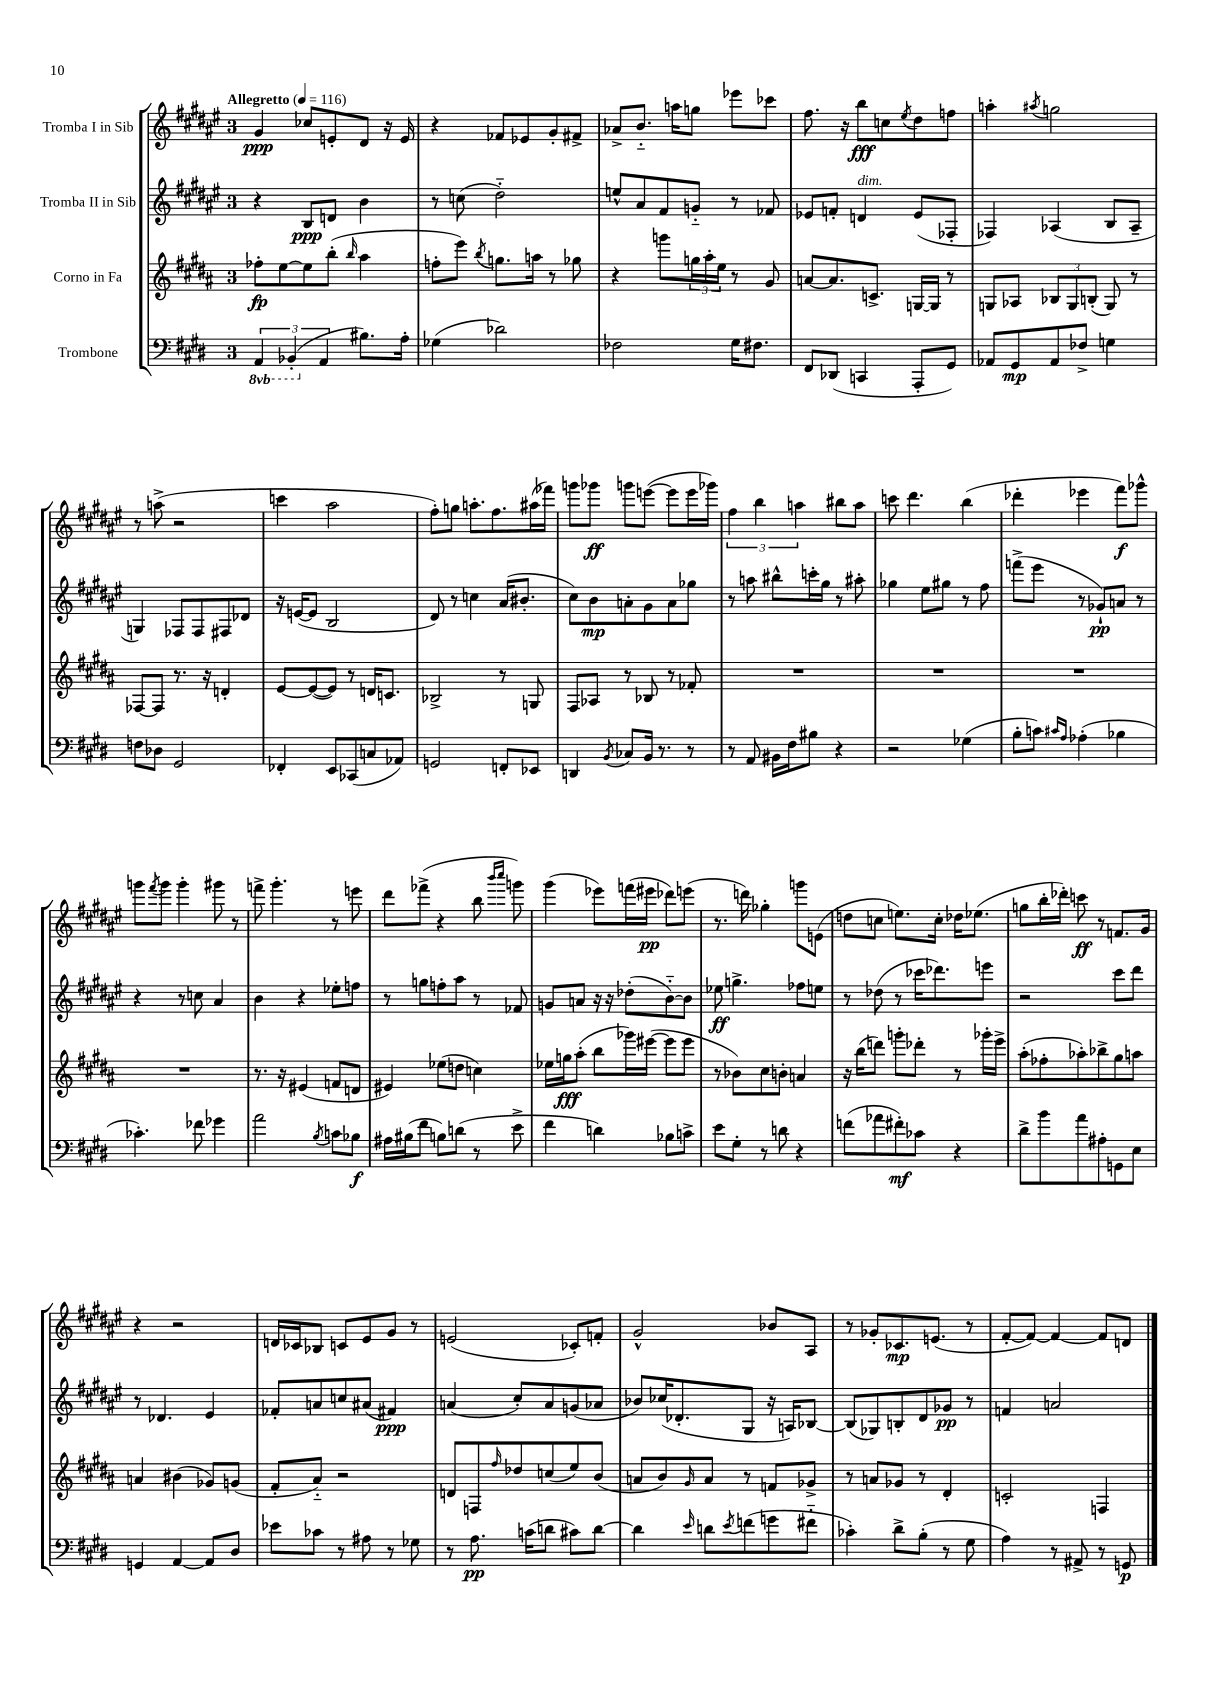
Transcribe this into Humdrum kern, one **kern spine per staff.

**kern	**kern	**kern	**kern
*staff4	*staff3	*staff2	*staff1
*clefF4	*clefG2	*clefG2	*clefG2
*k[f#c#g#d#]	*k[f#c#g#d#a#]	*k[f#c#g#d#a#e#]	*k[f#c#g#d#a#e#]
*M3/4	*M3/4	*M3/4	*M3/4
*MM116	*MM116	*MM116	*MM116
6AAA	8ff-'	4r	4g#
.	[8ee	.	.
(6BBB-'	.	.	.
.	8ee]	8B	8cc-
6AA	.	.	.
.	(8bb'	8d	8e'
.	16qqbb	.	.
8.B#)	4aa#	4b	8d#
.	.	.	16r
16A'	.	.	16e
=	=	=	=
(4G-	8ff'	8r	4r
.	8eee)	(8cc	.
.	8qbb	.	.
2d-)	8.gg	2dd#'~)	8f-
.	.	.	8e-
.	16aa	.	.
.	8r	.	8g#'
.	8gg-	.	8f#^
=	=	=	=
2F-	4r	8ee^^	8a-^
.	.	8a#	8.b'~
.	8ggg	8f#	.
.	.	.	16aa
.	24gg	8g'~	8gg
.	24aa#'	.	.
.	24ee	.	.
16G#	8r	8r	8eee-
8.F#	.	.	.
.	8g#	8f-	8ccc-
=	=	=	=
8FF#	[8a	8e-	8.ff#
(8DD-	8.a]	8f'	.
.	.	.	16r
4CC	.	4d	8bb
.	8.c^	.	.
.	.	.	8cc
.	.	.	8qee#
8AAA'	[16G	(8e-	8dd#
.	16G]	.	.
8GG#)	8r	8F-'	8ff
=	=	=	=
8AA-	8G	4F-)	4aa'
8GG#	8A-	.	.
.	.	.	8qaa#
8AA-	12B-	(4A-	2gg
.	12G	.	.
8F-^	.	.	.
.	(12B'	.	.
4G	8G)	8B	.
.	8r	8A-~	.
=	=	=	=
8F	[8F-	4G)	8r
8D-	8F-]	.	(8aa^
2GG#	8.r	8F-	2r
.	.	8F-	.
.	16r	.	.
.	4d'	8F#	.
.	.	8d-	.
=	=	=	=
4FF-'	[8e	16r	4ccc
.	.	([16e	.
.	(8e_	8e]	.
8EE	8e])	2B	2aa#
(8CC-	8r	.	.
8C	16d	.	.
.	8.c	.	.
8AA-)	.	.	.
=	=	=	=
2GG	2B-^	8d#)	8ff#')
.	.	8r	8gg
.	.	4cc	8.aa'
.	.	.	8.ff#
8FF'	8r	(16a#	.
.	.	8.b#'	.
8EE-	8G	.	(16aa#
.	.	.	16fff-)
=	=	=	=
4DD	8F#	8cc#)	8ggg
.	8A-	8b	8ggg-
8qBB	.	.	.
8C-	8r	8a'	8ggg
16BB	8B-	8g#	([8eee
8.r	.	.	.
.	8r	8a	8eee]
8r	8f-'	8gg-	16eee
.	.	.	16ggg-)
=	=	=	=
8r	2.r	8r	6ff#
8AA	.	8aa	.
.	.	.	6bb
16BB#	.	8bb#^^	.
16F#	.	.	.
.	.	.	6aa
8B#	.	16ccc'	.
.	.	16gg#	.
4r	.	8r	8bb#
.	.	8aa#'	8aa
=	=	=	=
2r	2.r	4gg-	8ccc
.	.	.	4.ddd#
.	.	8ee#	.
.	.	8gg#	.
(4G-	.	8r	(4bb
.	.	8ff#	.
=	=	=	=
8B'	2.r	(8fff^	4ddd-'
8c)	.	8eee#	.
16qqc#	.	.	.
16qqA	.	.	.
(4A-'	.	8r	4eee-
.	.	8g-`)	.
4B-	.	8a	8fff#)
.	.	8r	8ggg-^^
=	=	=	=
4.c-')	2.r	4r	8ggg
.	.	.	8qfff#
.	.	.	8ggg
.	.	8r	4ggg'
8f-	.	8cc	.
4g-	.	4a#	8ggg#
.	.	.	8r
=	=	=	=
2a	8.r	4b	8fff^
.	.	.	4.ggg#'
.	16r	.	.
.	(4e#	4r	.
8qB	.	.	.
8c	8f	8ee-'	8r
8B-	8d	8ff	8eee
=	=	=	=
16A#	4e#)	8r	8ddd#
(16B#	.	.	.
8f#	.	8gg	(8fff-^
8B)	(8ee-	8ff'	4r
(8d	8dd	8aa#	.
8r	4cc)	8r	8bb
.	.	.	16qqbbb
.	.	.	16qqcccc#
8e^	.	8f-	8ggg)
=	=	=	=
4f#	16ee-	8g	(4ggg#
.	16gg	.	.
.	(8aa#'	8a	.
4d)	8bb	16r	8eee-)
.	.	16r	.
.	16ggg-)	(8dd-'	(16fff
.	([16eee#	.	16eee#
8B-	8eee#]	[8b'~)	8ddd-)
8c^	8eee#	8b]	(8eee
=	=	=	=
8e	8r	8ee-	8.r
8G#'	8b-)	4.gg^	.
.	.	.	16ddd)
8r	8cc#	.	4gg-'
8d	8b'	.	.
4r	4a	8ff-	8ggg
.	.	8ee	(8e
=	=	=	=
(8f	16r	8r	8dd
.	(16bb	.	.
8a-	8ddd)	(8dd-	8cc
8f#')	8ggg'	8r	8.ee)
8c-	8ddd-'	16ccc-	.
.	.	8.ddd-)	16cc'
4r	8r	.	16dd-
.	.	.	(8.ee-
.	16ggg-'	8eee	.
.	16eee^	.	.
=	=	=	=
8d#^	(8aa#'	2r	8gg
8b	8ff-'	.	16bb'
.	.	.	16ddd-')
8a	8aa-')	.	8ccc
8A#'	8bb-^	.	8r
8GG	8gg#	8ccc#	8.f
8E	8aa	8ddd#	.
.	.	.	16g#
=	=	=	=
4GG	4a	8r	4r
.	.	4.d-	.
[4AA	(4b#	.	2r
8AA]	8g-)	4e#	.
8D#	(8g	.	.
=	=	=	=
8e-	8f#'	8f-'	16d
.	.	.	16c-
8c-	8a#'~)	8a	8B-
8r	2r	8cc	8c
8A#	.	(8a#	8e#
8r	.	4f#)	8g#
8G-	.	.	8r
=	=	=	=
8r	8d	(4a	(2e
8.A	8F	.	.
.	16qqff#	.	.
.	8dd-	8cc#')	.
(16c	.	.	.
8d	(8cc	8a	.
8c#)	8ee)	(8g	8c-')
[8d	(8b	8a-	8f'
=	=	=	=
4d]	8a	8b-)	2g#^^
.	8b)	(16cc-	.
.	.	8.d-'	.
16qqe	16qqg#	.	.
8d	8a	.	.
8qe	.	.	.
(8f	8r	8G#	.
8g	8f	16r	8b-
.	.	16A)	.
8f#'~	8g-^	[8B-	8A#
=	=	=	=
4c-')	8r	(8B-]	8r
.	8a	8G-)	8g-'
8d#^	8g-	8B'	8.c-
(8B'	8r	8d#	.
.	.	.	(8.e
8r	4d#'	8g-	.
8G#	.	8r	8r
=	=	=	=
4A)	2c'	4f	[8f#'
.	.	.	8f#_)
8r	.	2a	4f#_
8AA#^	.	.	.
8r	4F	.	8f#]
8GG	.	.	8d
==	==	==	==
*-	*-	*-	*-
